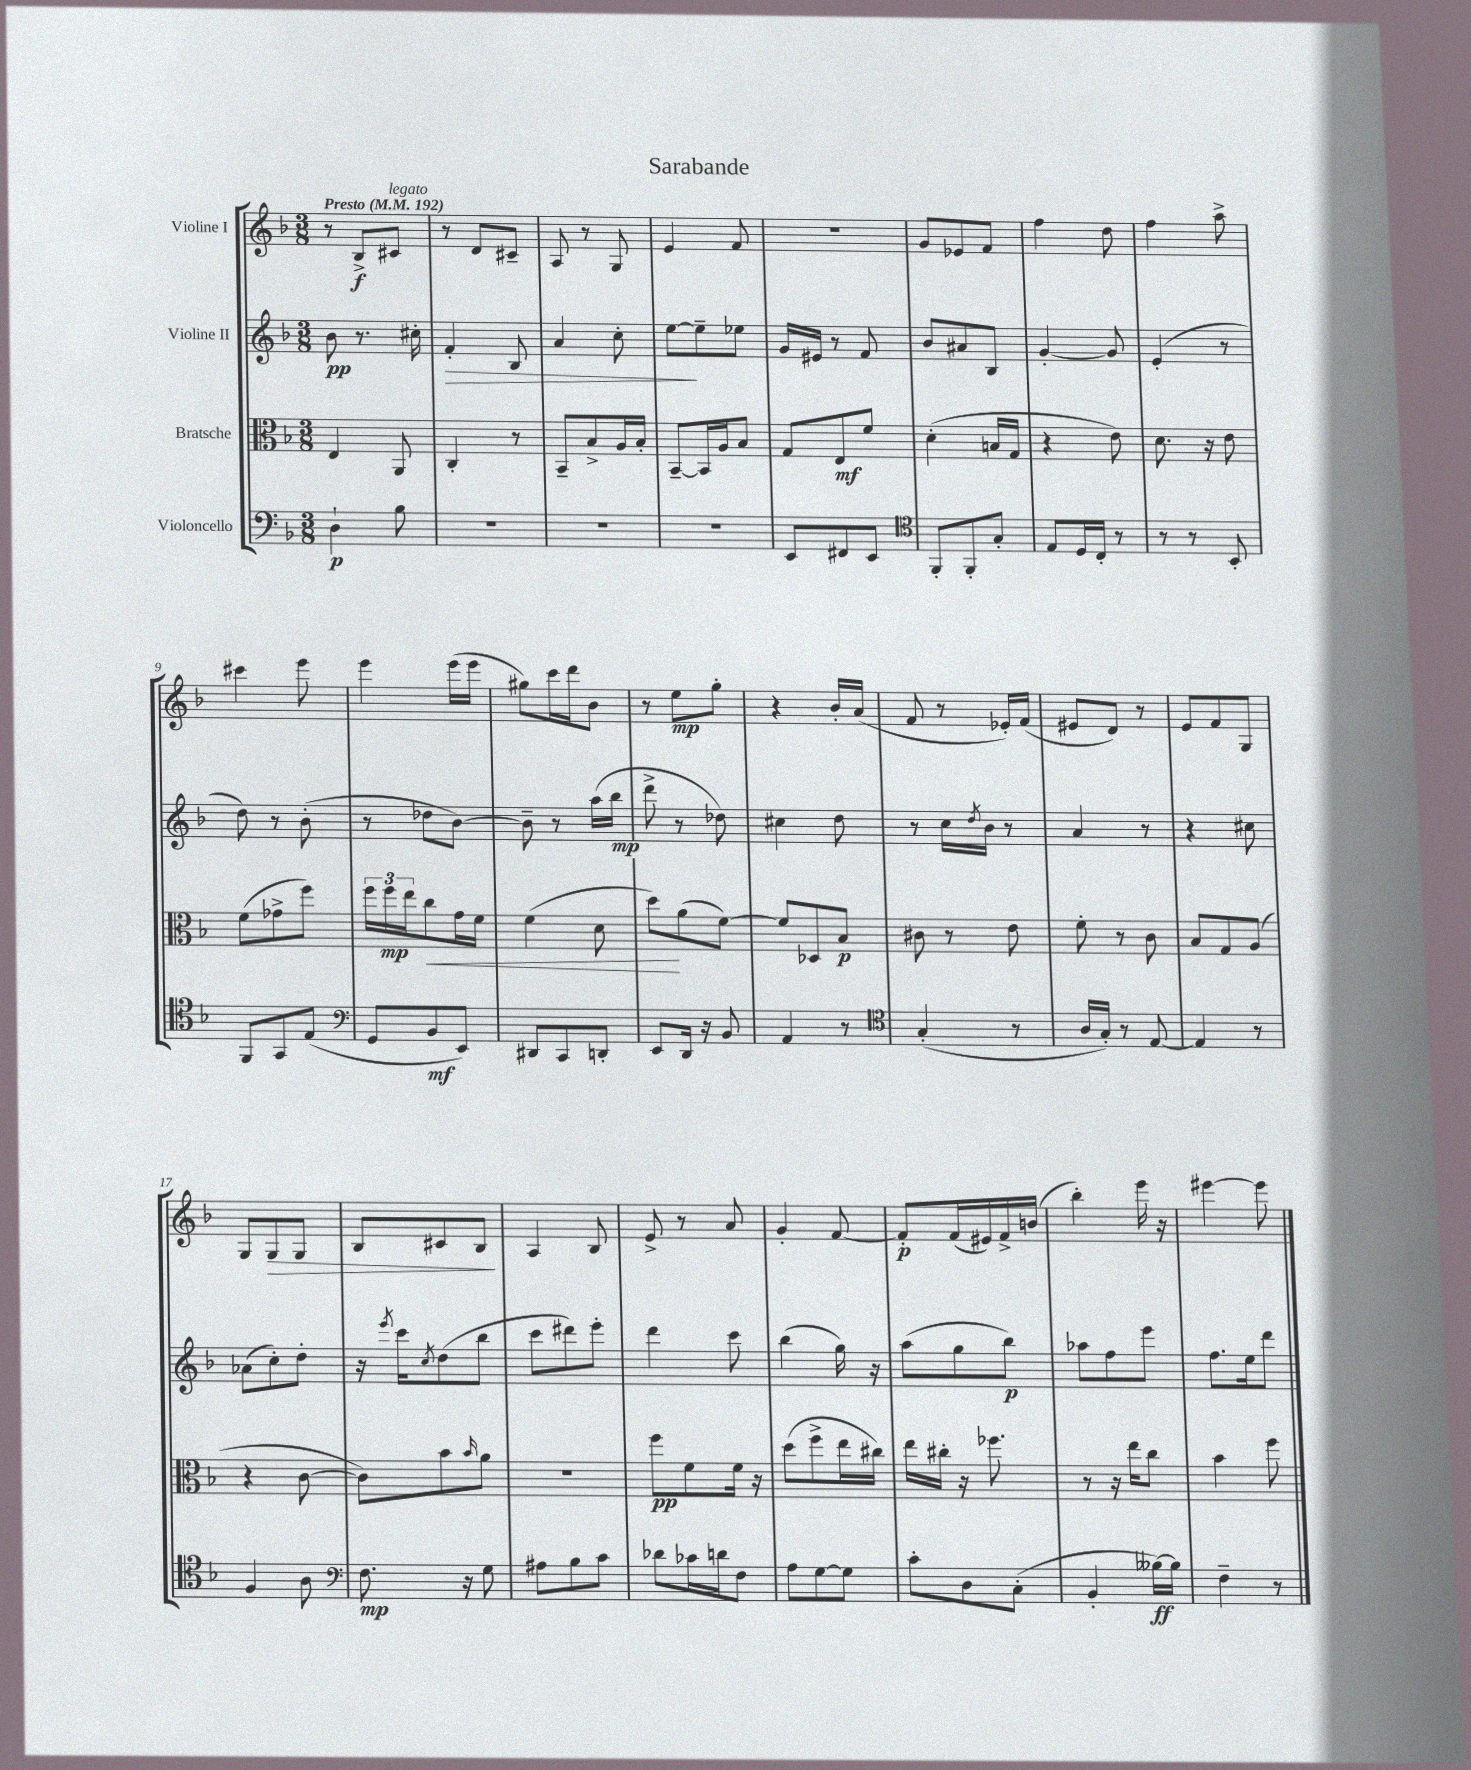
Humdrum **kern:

**kern	**dynam	**kern	**dynam	**kern	**dynam	**kern	**dynam
*part4	*part4	*part3	*part3	*part2	*part2	*part1	*part1
*staff4	*staff4	*staff3	*staff3	*staff2	*staff2	*staff1	*staff1
*I"Violoncello	*	*I"Bratsche	*	*I"Violine II	*	*I"Violine I	*
*clefF4	*	*clefC3	*	*clefG2	*	*clefG2	*
*k[b-]	*	*k[b-]	*	*k[b-]	*	*k[b-]	*
*M3/8	*	*M3/8	*	*M3/8	*	*M3/8	*
*MM192	*	*MM192	*	*MM192	*	*MM192	*
=1	=1	=1	=1	=1	=1	=1	=1
!	!	!	!	!	!	!LO:TX:a:B:t=Presto	!
4D`\	p	4E/	.	8b-\	pp	8r	.
.	.	.	.	8.r	.	8B-^/L	f
!	!	!	!	!	!	!LO:TX:a:i:t=legato	!
8B-\	.	8AA/	.	.	.	8c#X/J	.
.	.	.	.	16cc#X'\	.	.	.
=2	=2	=2	=2	=2	=2	=2	=2
!	!	!	!	!	!LO:HP:b	!	!
4.r	.	4C'/	.	4f'/	>	8r	.
.	.	.	.	.	.	8d/L	.
.	.	8r	.	8B-/	.	8c#X~/J	.
=3	=3	=3	=3	=3	=3	=3	=3
4.r	.	8BB-~/L	.	4a/	.	8A/	.
.	.	8B-^/	.	.	.	8r	.
.	.	16A/L	.	8cc'\	.	8G/	.
.	.	16B-'/JJ	.	.	.	.	.
=4	=4	=4	=4	=4	=4	=4	=4
4.r	.	[8BB-~/L	.	[8ee\L	.	4e/	.
.	.	16BB-/L]	.	8ee~\]	]	.	.
.	.	16A/J	.	.	.	.	.
.	.	8B-/J	.	8ee-X\J	.	8f/	.
=5	=5	=5	=5	=5	=5	=5	=5
8EE/L	.	8G/L	.	16g/LL	.	4.r	.
.	.	.	.	16e#X/JJ	.	.	.
8FF#X/	.	8E/	mf	8r	.	.	.
8EE/J	.	8f/J	.	8f/	.	.	.
=6	=6	=6	=6	=6	=6	=6	=6
*clefC4	*	*	*	*	*	*	*
8FF'/L	.	(4d'\	.	8b-/L	.	8g/L	.
8FF'/	.	.	.	8a#X/	.	8e-X/	.
8G'/J	.	16Bn/LL	.	8B-/J	.	8f/J	.
.	.	16G/JJ	.	.	.	.	.
=7	=7	=7	=7	=7	=7	=7	=7
8E/L	.	4r	.	[4g'/	.	4ff\	.
16D/L	.	.	.	.	.	.	.
16C'/JJ	.	.	.	.	.	.	.
8r	.	8e\)	.	8g/]	.	8dd\	.
=8	=8	=8	=8	=8	=8	=8	=8
8r	.	8.d\	.	(4e'/	.	4ff\	.
8r	.	.	.	.	.	.	.
.	.	16r	.	.	.	.	.
8BB-'/	.	8e\	.	8r	.	8aa^\	.
!!LO:LB:g=z
=9	=9	=9	=9	=9	=9	=9	=9
8FF/L	.	(8f\L	.	8dd\)	.	4ccc#X\	.
8GG/	.	8g-X^\	.	8r	.	.	.
(8E/J	.	8ff\J)	.	(8b-'\	.	8eee\	.
=10	=10	=10	=10	=10	=10	=10	=10
*clefF4	*	*	*	*	*	*	*
8GG/L	.	24ff\LL	.	8r	.	4eee\	.
.	.	24ff\	mp	.	.	.	.
.	.	24ee\J	.	.	.	.	.
!	!	!	!LO:HP:b	!	!	!	!
8BB-/	mf	8cc\	<	8dd-X\L	.	.	.
8EE/J)	.	16g\L	.	[8b-\J)	.	(16eee\LL	.
.	.	16f\JJ	.	.	.	16eee\JJ	.
=11	=11	=11	=11	=11	=11	=11	=11
8DD#X/L	.	(4f\	.	8b-~\]	.	8gg#X\L)	.
8CC/	.	.	.	8r	.	16ccc\L	.
.	.	.	.	.	.	16ddd\J	.
8DDn'/J	.	8d\	.	(16aa\LL	.	8b-\J	.
.	.	.	.	16bb-\JJ	mp	.	.
=12	=12	=12	=12	=12	=12	=12	=12
8EE/L	.	8dd\L)	.	8ddd^\	.	8r	.
16DD/Jk	.	(8a\	[	8r	.	8ee\L	mp
16r	.	.	.	.	.	.	.
8BB-/	.	[8f\J)	.	8dd-X\)	.	8gg'\J	.
=13	=13	=13	=13	=13	=13	=13	=13
4AA/	.	8f/L]	.	4cc#X\	.	4r	.
.	.	8D-X/	.	.	.	.	.
8r	.	8B-/J	p	8dd\	.	16b-'/LL	.
.	.	.	.	.	.	(16a/JJ	.
=14	=14	=14	=14	=14	=14	=14	=14
*clefC4	*	*	*	*	*	*	*
(4G'/	.	8c#X\	.	8r	.	8f/	.
.	.	8r	.	16cc\LL	.	8r	.
.	.	.	.	8qdd/	.	.	.
.	.	.	.	16b-\JJ	.	.	.
8r	.	8e\	.	8r	.	16e-X'/LL)	.
.	.	.	.	.	.	(16f/JJ	.
=15	=15	=15	=15	=15	=15	=15	=15
16A/LL	.	8f'\	.	4a/	.	8e#X/L	.
16G'/JJ)	.	.	.	.	.	.	.
8r	.	8r	.	.	.	8d/J)	.
[8E/	.	8c\	.	8r	.	8r	.
=16	=16	=16	=16	=16	=16	=16	=16
4E/]	.	8B-/L	.	4r	.	8e/L	.
.	.	8G/	.	.	.	8f/	.
8r	.	(8A/J	.	8cc#X\	.	8G/J	.
!!LO:LB:g=z
=17	=17	=17	=17	=17	=17	=17	=17
4F/	.	4r	.	(8a-X\L	.	8G/L	.
!	!	!	!	!	!	!	!LO:HP:b
.	.	.	.	8cc'\)	.	8G/	>
8A\	.	[8c\	.	8dd'\J	.	8G/J	.
=18	=18	=18	=18	=18	=18	=18	=18
*clefF4	*	*	*	*	*	*	*
8.F\	mp	8c\L])	.	16r	.	8B-/L	.
.	.	.	.	8qeee/	.	.	.
.	.	.	.	16ccc\KL	.	.	.
.	.	.	.	8qcc/	.	.	.
.	.	8b-\	.	(8dd\	.	8c#X/	.
16r	.	.	.	.	.	.	.
.	.	16qqb-/	.	.	.	.	.
8G\	.	8a\J	.	8bb-\J	.	8B-/J	.
.	.	.	.	.	.	.	]
=19	=19	=19	=19	=19	=19	=19	=19
8A#X\L	.	4.r	.	8ccc\L	.	4A/	.
8B-\	.	.	.	8ddd#X\)	.	.	.
8c\J	.	.	.	8eee'\J	.	8B-/	.
=20	=20	=20	=20	=20	=20	=20	=20
8d-X\L	.	8ff\L	pp	4ddd\	.	8e^/	.
16c-X\L	.	8f\	.	.	.	8r	.
16dn\J	.	.	.	.	.	.	.
8F\J	.	16f\Jk	.	8ccc\	.	8a/	.
.	.	16r	.	.	.	.	.
=21	=21	=21	=21	=21	=21	=21	=21
8A\L	.	(8dd\L	.	(4bb-\	.	4g'/	.
[8G\	.	8ff^\	.	.	.	.	.
8G\J]	.	16ee\L	.	16gg\)	.	[8f/	.
.	.	16cc#X\JJ)	.	16r	.	.	.
=22	=22	=22	=22	=22	=22	=22	=22
8c'\L	.	16ee\LL	.	(8aa\L	.	8f'/L]	p
.	.	16cc#X'\JJ	.	.	.	.	.
8D\	.	16r	.	8gg\	.	(16f/L	.
.	.	8.ff-X\	.	.	.	16e#X/)	.
(8C'\J	.	.	.	8bb-\J)	p	16f^/	.
.	.	.	.	.	.	(16bn/JJ	.
=23	=23	=23	=23	=23	=23	=23	=23
4BB-'/	.	8r	.	8aa-X\L	.	4bb-'\)	.
.	.	16r	.	8ff\	.	.	.
.	.	16ee\KL	.	.	.	.	.
[16B--X\LL)	ff	8cc\J	.	8eee\J	.	16eee\	.
16B--\JJ]	.	.	.	.	.	16r	.
=24	=24	=24	=24	=24	=24	=24	=24
4F~\	.	4b-\	.	8.ff\L	.	[4eee#X\	.
.	.	.	.	16ee\k	.	.	.
8r	.	8ff\	.	8ddd\J	.	8eee#\]	.
==	==	==	==	==	==	==	==
*-	*-	*-	*-	*-	*-	*-	*-
